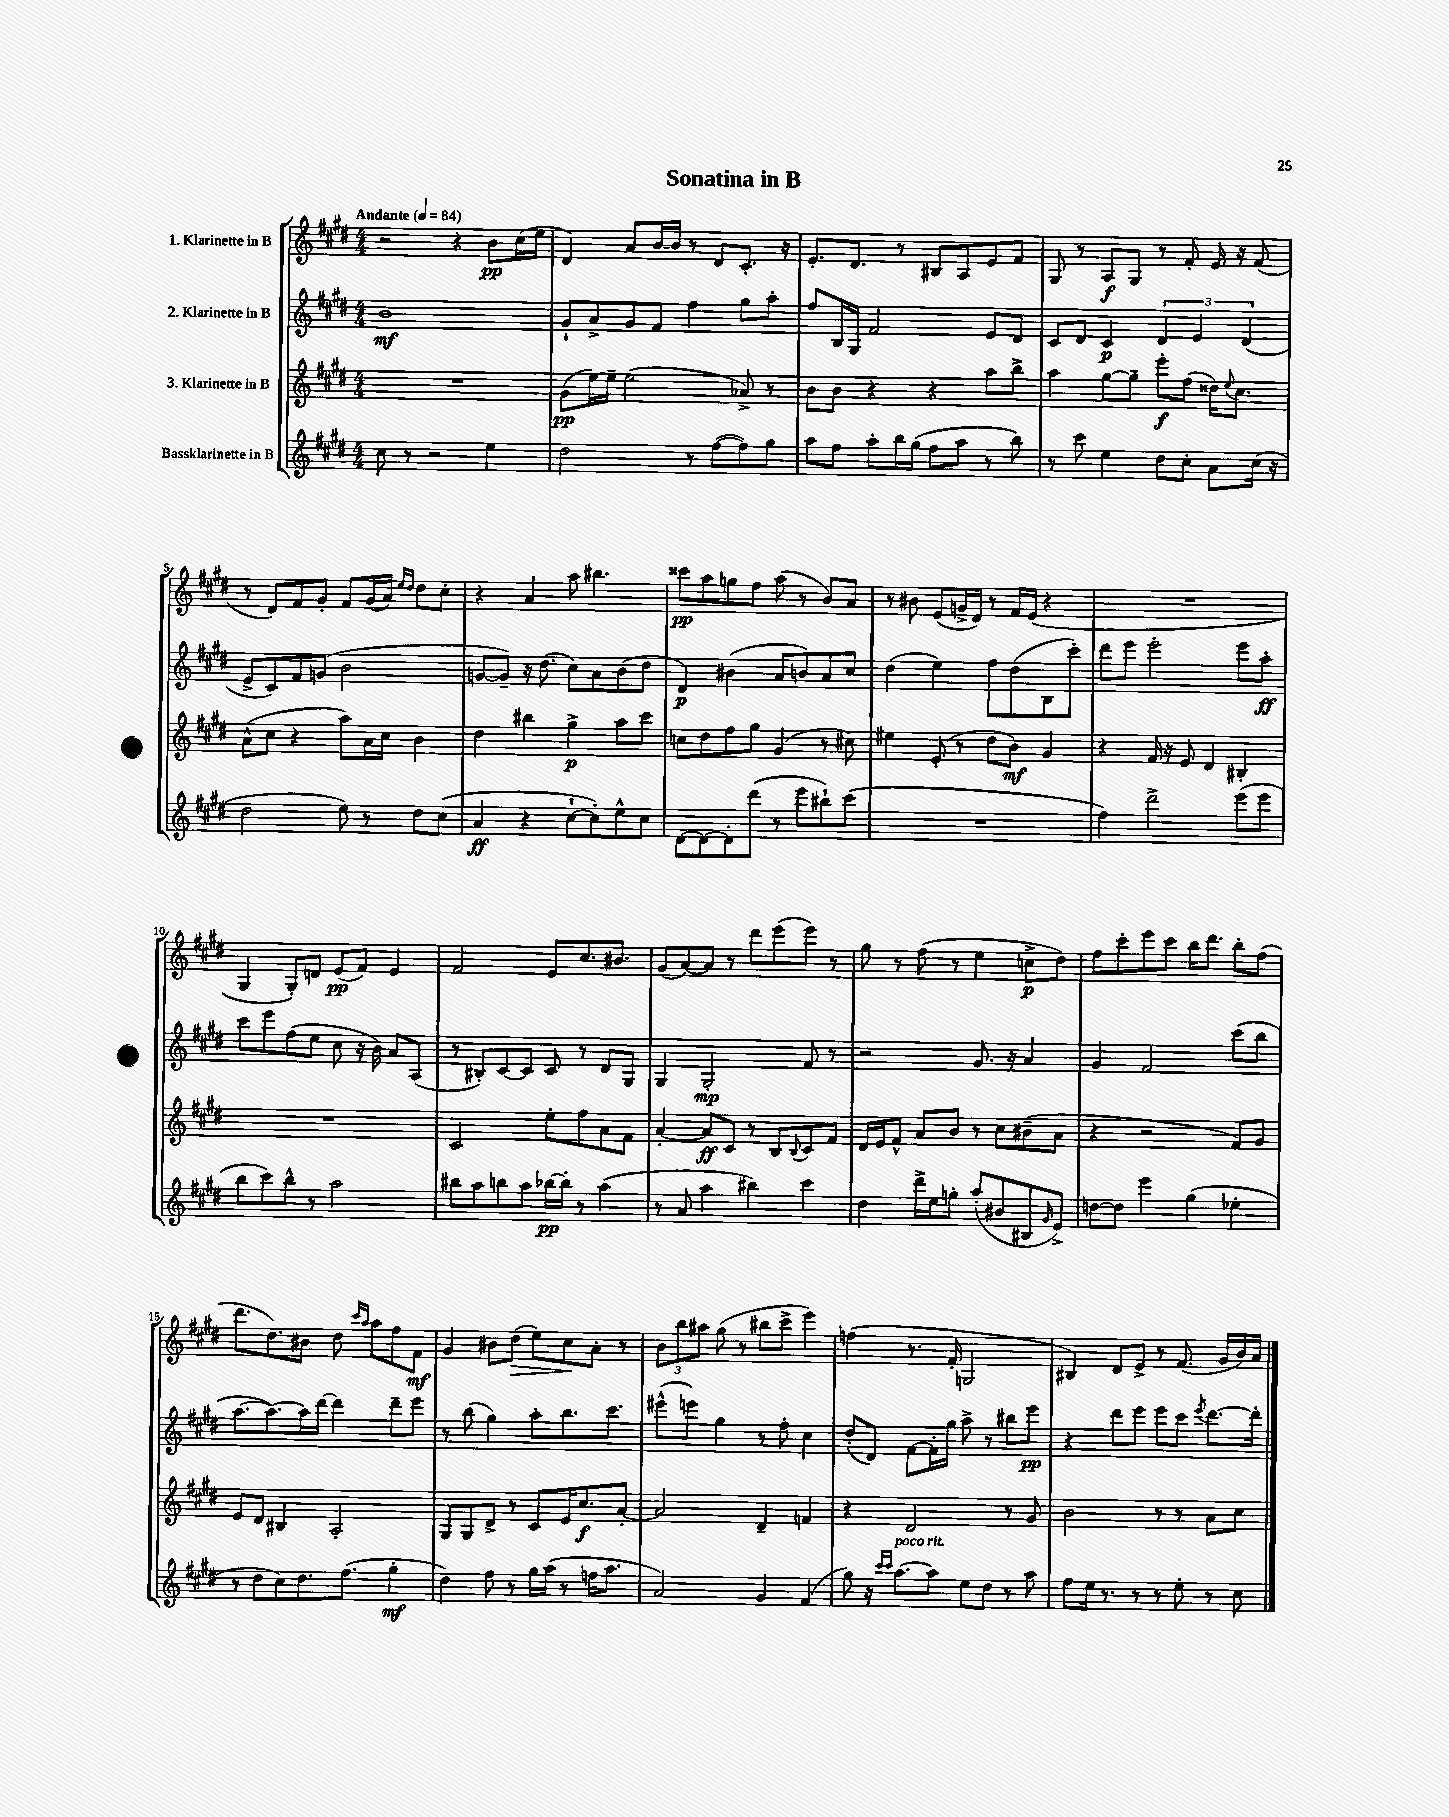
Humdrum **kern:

**kern	**kern	**kern	**kern
*staff4	*staff3	*staff2	*staff1
*clefG2	*clefG2	*clefG2	*clefG2
*k[f#c#g#d#]	*k[f#c#g#d#]	*k[f#c#g#d#]	*k[f#c#g#d#]
*M4/4	*M4/4	*M4/4	*M4/4
*MM84	*MM84	*MM84	*MM84
8cc#\	1r	1b	2r
8r	.	.	.
2r	.	.	.
.	.	.	4r
4ee\	.	.	8b\L
.	.	.	(16cc#\L
.	.	.	16ee\JJ
=	=	=	=
2dd#\	(8g#\L	8g#`/L	4d#/)
.	[16ee\L)	8a^/	.
.	16ee~\]JJ	.	.
.	(2ee\	8g#/	8a/L
.	.	8f#/J	[16b/L
.	.	.	16b/]JJ
8r	.	4ff#\	8r
([8ff#\L	.	.	8d#/L
8ff#\])	8a-^/)	8gg#\L	8.c#'/J
8gg#\J	8r	8aa'\J	.
.	.	.	16r
=	=	=	=
8aa\L	8b\L	8ff#/L	8.e'/L
8ff#\J	8b\J	16B/L	.
.	.	16G#/JJ	8.d#/J
8aa'\L	4r	2f#/	.
16bb\L	.	.	8r
(16gg#\JJ	.	.	.
8ff#\L	4r	.	8B#/L
8aa\J	.	.	8A/
8r	8aa\L	8e/L	8e/
8bb\)	8bb^\J	8d#/J	8f#/J
=	=	=	=
8r	4aa\	8c#/L	8G#/
8ccc#\	.	8d#/J	8r
4ee\	[8gg#\L	4c#/	8A/L
.	8gg#~\]J	.	8G#/J
8dd#\L	8eee'\L	6d#/	8r
8cc#'\J	(8ff#\J	.	8f#'/
.	.	6e/	.
8a\L	16dd##\LK)	.	16e/
.	8qqee/	.	.
.	8.cc#\J	.	16r
.	.	(6d#/	.
(16cc#\Jk	.	.	(8f#/
16r	.	.	.
=	=	=	=
2dd#\	(8a^^\L	8e^/L	8r
.	8cc#\J	8c#/)	8d#/L)
.	4r	8f#/	8f#/
.	.	(8g/J	8g#'/J
8ee\)	8aa\L)	2b\	8f#/L
8r	16a\L	.	(16g#/L
.	16cc#\JJ	.	16a/JJ)
.	.	.	16qqee/LL
.	.	.	16qqdd#/JJ
8dd#\L	4b\	.	8dd#\L
(8cc#\J	.	.	8cc#'\J
=	=	=	=
4a/	4dd#\	[8g/L	4r
.	.	8g~/]J)	.
4r	4bb#\	16r	4a/
.	.	(8.dd#\	.
[8cc#`\L	4gg#^\	8cc#\L)	8aa\
8cc#'\])	.	8a\	4.bb#\
8ee^^\	8aa\L	(8b\	.
8cc#\J	8ccc#\J	8dd#\J	.
=	=	=	=
[8d#\L	8cc\L	4d#/)	8ccc##\L
8d#\_	8dd#\	.	8aa\
8d#'\]	8ff#\	(4b#\	8gg\
(8ddd#\J	8gg#\J	.	8ff#\J
8r	(4g#/	8a/L	(8aa\
8eee\L	.	8b/)	8r
8bb#`\)	8r	8a/	8b/L)
(8ccc#\J	8cc#\)	8cc#/J	8a/J
=	=	=	=
1r	4ee#\	(4dd#\	8r
.	.	.	8b#\
.	(8e'/	4ee\)	(8e/L
.	8r	.	16g^/L
.	.	.	16d#/JJ)
.	8dd#\L	8ff#\L	8r
.	8b\J)	(8dd#\	16f#/LL
.	.	.	(16e/JJ
.	4g#/	8B\	4r
.	.	8ccc#'\J)	.
=	=	=	=
4ff#\)	4r	8ddd#\L	1r
.	.	8eee\J	.
2ddd#^\	16f#/	2eee'\	.
.	16r	.	.
.	8e/	.	.
.	4d#/	.	.
(8eee\L	4B#'/	8eee\L	.
8eee\J	.	8aa'\J	.
=	=	=	=
8bb\L	1r	8ccc#\L	4G#/
8ccc#\)	.	8eee\	.
8bb^^\J	.	(8ff#\	8G#'/L)
8r	.	8ee\J	8d/J
2aa\	.	8cc#\	(8e/L
.	.	16r	8f#/J)
.	.	16b\)	.
.	.	8a/L	4e/
.	.	(8A/J	.
=	=	=	=
8bb#\L	2c#/	8r	2f#/
8aa\	.	8B#'/L)	.
8bb\	.	[8c#/	.
8aa\J	.	8c#/]J	.
[16bb-\LL	8ee'\L	8c#/	8e/L
16bb-'\]JJ	.	.	.
8r	8ff#\	8r	8.cc#/
(4aa\	8a\	8d#/L	.
.	.	.	8.b#/J
.	8f#\J	8G#/J	.
=	=	=	=
8r	[4a'/	4G#/	(8g#/L
8a/	.	.	[8a/)
4aa\	8a/]L	2G#'/	8a/]J
.	8c#/J	.	8r
4bb#\)	8r	.	8ddd#\L
.	8B/L	.	(8eee\
.	8qqB/	.	.
4ccc#\	8c#/	8f#/	8eee\J)
.	8f#/J	8r	8r
=	=	=	=
4dd#\	16d#/LL	2r	8gg#\
.	16e/J	.	.
.	8f#^^/J	.	8r
16ddd#^\LL	8a/L	.	(8ff#\
16ee\J	.	.	.
8gg'\J	8b/J	.	8r
(8aa'/L	8r	8.g#/	4ee\
8b#/	8cc#\L	.	.
.	.	16r	.
8B#/	(8b#~\	4a/	8cc^\L
16qqg#/	.	.	.
8e^/J)	8a\J	.	8dd#\J)
=	=	=	=
[8dd\L	4r	4g#/	8ff#\L
8dd\]J	.	.	8ccc#'\
4eee\	2r	2f#/	8eee\
.	.	.	8ccc#\J
(4gg#\	.	.	16bb\LK
.	.	.	8.ddd#\J
4ee-'\	8f#/L)	(8ccc#\L	8bb'\L
.	8g#/J	8bb\J	(8ff#\J
=	=	=	=
8r	8e/L	[8.aa\L	8.ddd#\L
8dd#\L	8d#/J	.	.
.	.	8.aa\_)	8.dd#\)
8cc#\)	4B#/	.	.
8.dd#\	.	16aa\]L	8b#\J
.	.	[16ddd#\JJ	.
.	2A'/	4ddd#\]	8dd#\
(8.ff#\J	.	.	.
.	.	.	16qqccc#/LL
.	.	.	16qqaa/JJ
.	.	.	8aa\L
4gg#'\	.	8ddd#~\L	8ff#\
.	.	8eee\J	8f#\J
=	=	=	=
4dd#\)	8G#/L	8r	4g#/
.	8G#/	(8bb\	.
8ff#\	8d#^/J	4gg#\)	8b#\L
8r	8r	.	(8dd#\J
16gg#\LL	8c#/L	8aa'\L	8ee\L)
(16aa\JJ	.	.	.
8r	16e/K	8.bb\	8cc#\
.	8.cc#/	.	.
16ff\LK	.	.	8a'\J
8.aa\J	.	8.ccc#\J	.
.	[8a'/J	.	8r
=	=	=	=
2a/)	2a/]	(8eee#^^\L	12b\L
.	.	.	12bb\
.	.	8eee\J)	.
.	.	.	12aa#\J
.	.	4gg#\	(8gg#\
.	.	.	8r
4g#/	4d#~/	8r	8bb#\L
.	.	8ff#'\	8ccc#^\J
(4f#/	4f/	4cc#\	4eee\)
=	=	=	=
8gg#\)	4r	(8dd#'/L	(4ff\
16r	.	8d#/J)	.
16qqccc#/LL	.	.	.
16qqccc#/JJ	.	.	.
[8.aa\L	.	.	.
.	2d#/	[8f#\L	8.r
8aa\]J	.	16f#'\]L	.
.	.	16gg#\JJ	16f#'/
8ee\L	.	8aa^\	2G/
8dd#\J	.	8r	.
8r	8r	8bb#\L	.
8aa\	8g#/	8eee\J	.
=	=	=	=
8ff#\L	2b\	4r	4B#/)
16ee\Jk	.	.	.
8.r	.	.	.
.	.	8ddd#\L	8d#/L
8r	.	8eee\J	8e^/J
8r	8r	8eee\L	8r
8ee'\	8r	8ccc#\J	(8.f#/
.	.	8qeee/	.
8r	8a\L	[8.ddd#\L	.
.	.	.	16g#/LL
8cc#\	8cc#\J	.	16b/)
.	.	16ddd#'\]Jk	16a/JJ
==	==	==	==
*-	*-	*-	*-
